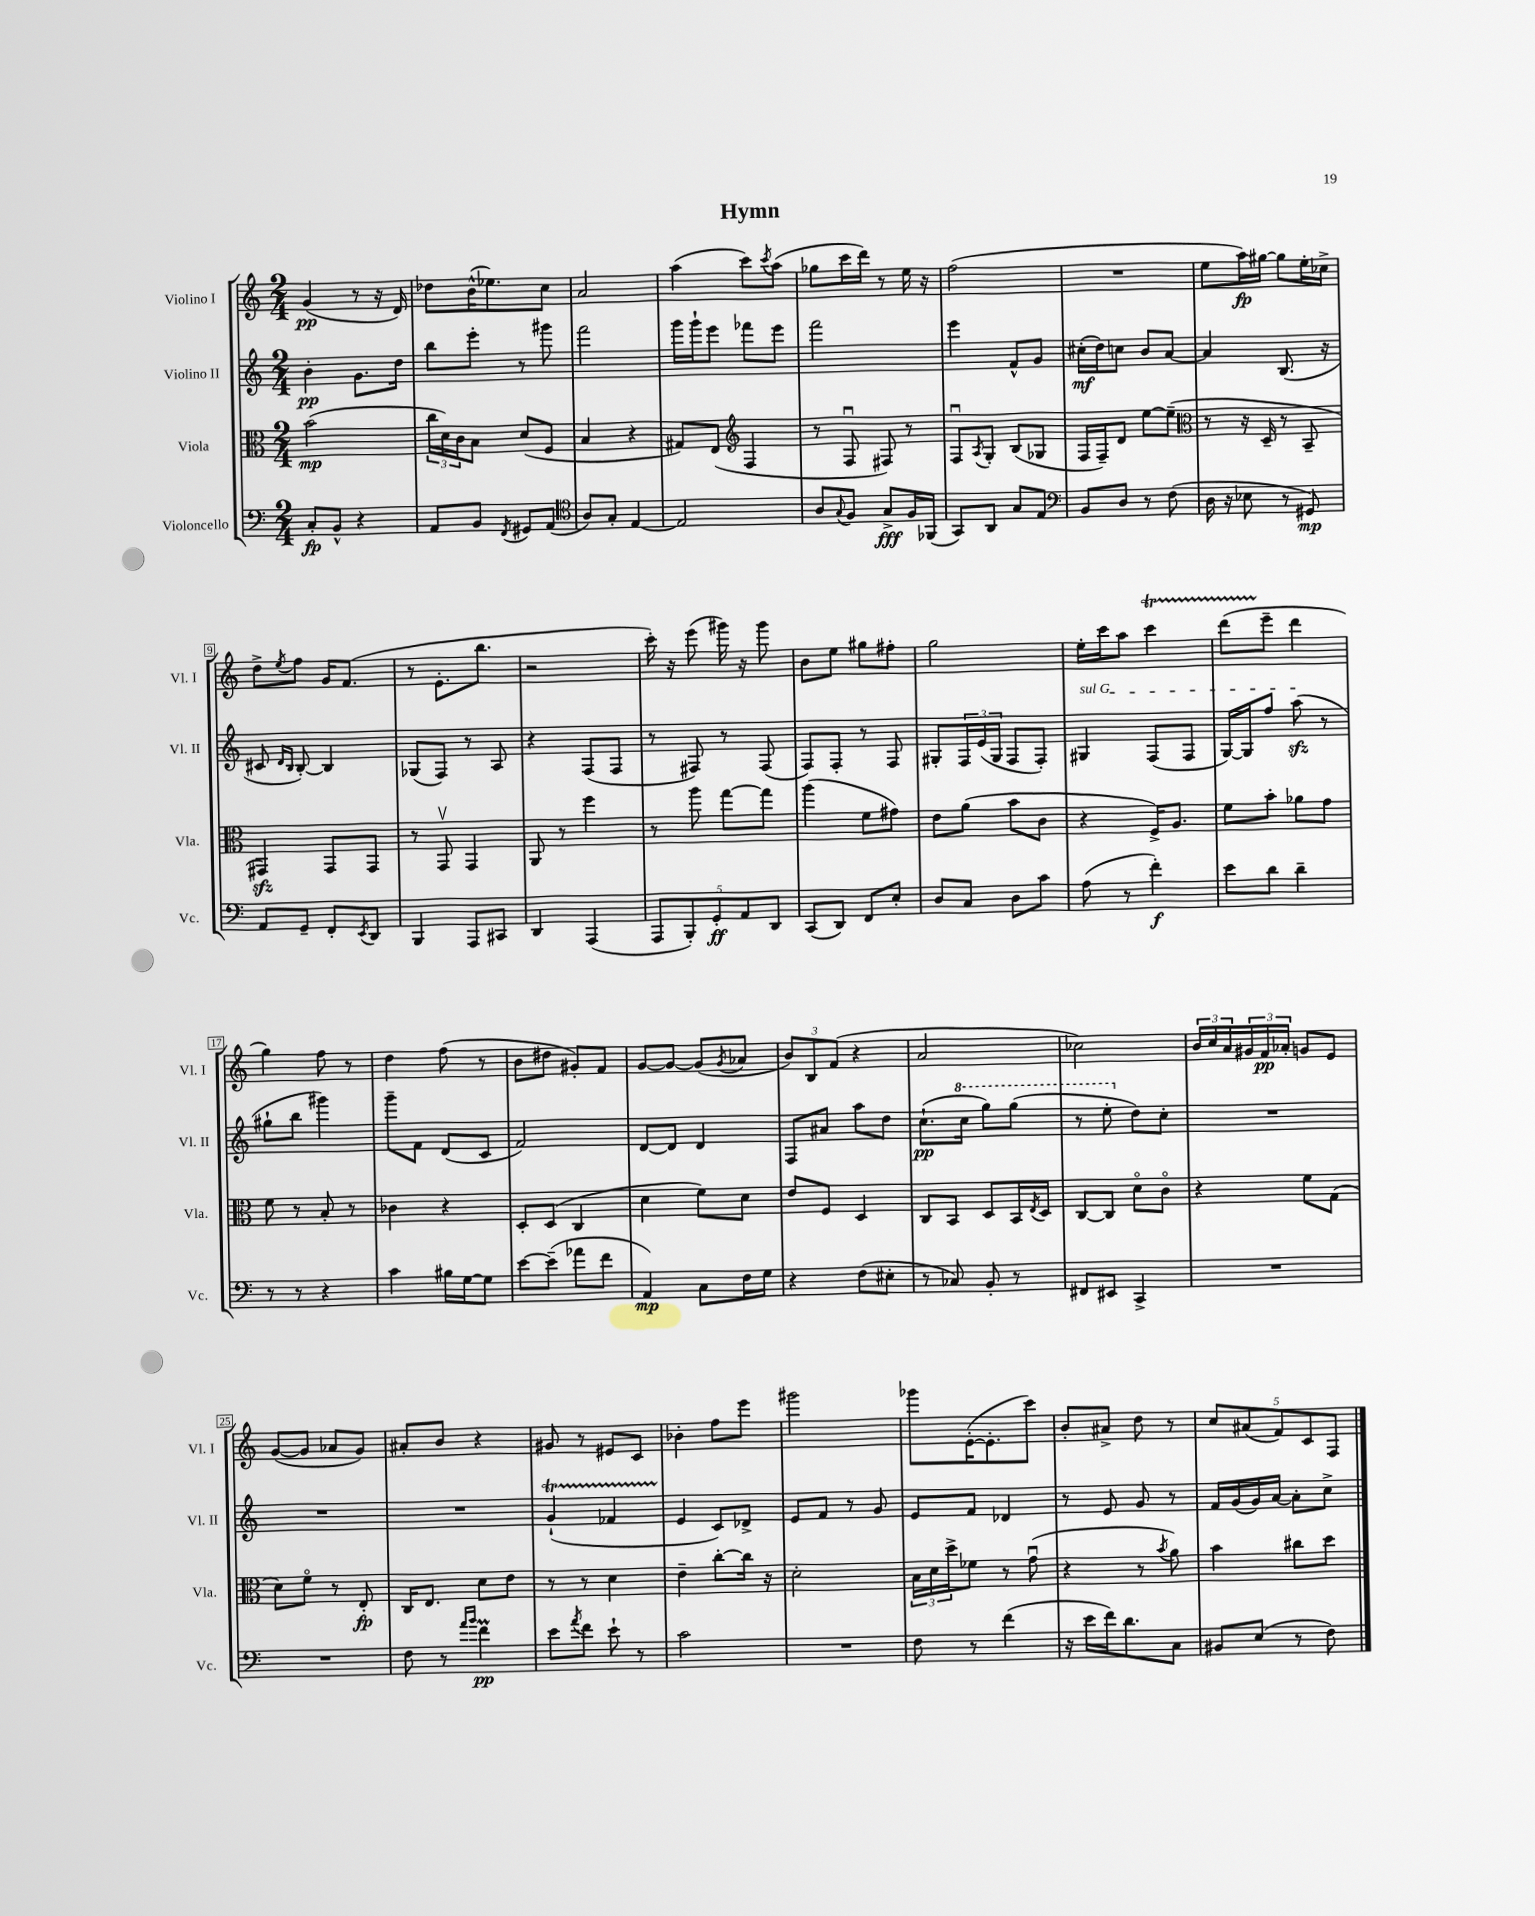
\header { title = "Hymn" }
<<
\new StaffGroup <<
\new Staff = "s0" \with { instrumentName = "Violino I" shortInstrumentName = "Vl. I" } {
    \clef treble \key c \major \numericTimeSignature \time 2/4
    g'4\pp( r8 r16 d'16) |
    des''8 b'16-^( ees''8.) c''8 |
    a'2 |
    a''4( c'''8) \acciaccatura { c'''8 } a''8( |
    ges''8 c'''16 d'''16) r8 e''16 r16 |
    f''2( |
    R2 |
    e''8 a''16\fp) gis''16~ gis''8 e''16-. ces''16-> |
    d''8-> \acciaccatura { e''8 } f''8 g'16 f'8.( |
    r8 e'8.-. b''8. |
    r2 |
    c'''16-.) r16 e'''8( gis'''16) r16 gis'''8 |
    b'8 e''8 gis''8 fis''8-. |
    g''2 |
    e''16-. c'''16 a''8 c'''4\startTrillSpan |
    d'''8( e'''8--\stopTrillSpan d'''4 |
    g''4) f''8 r8 |
    d''4 f''8( r8 |
    b'8 dis''8 gis'8-.) f'8 |
    g'8~ g'8~ g'8( \acciaccatura { g'8 } aes'8 |
    \tuplet 3/2 { b'8) b8 f'8( } r4 |
    a'2 |
    ces''2) |
    \tuplet 3/2 { b'16 c''16 a'16 } \tuplet 3/2 { gis'16 f'16\pp aes'16-. } g'8 e'8 |
    g'8~( g'8 aes'8 g'8) |
    ais'8-. b'8 r4 |
    gis'8 r8 eis'8 c'8 |
    bes'4-. f''8 e'''8 |
    gis'''2 |
    ges'''8 e'16~-.( e'8.-. c'''8) |
    b'8-. ais'8-> d''8 r8 |
    \tuplet 5/4 { c''8 ais'8( f'8) c'8 f8 } \bar "|." |
}
\new Staff = "s1" \with { instrumentName = "Violino II" shortInstrumentName = "Vl. II" } {
    \clef treble \key c \major \numericTimeSignature \time 2/4
    b'4-.\pp g'8. d''16 |
    b''8 e'''8-. r8 gis'''8 |
    f'''2 |
    g'''16 g'''16-! e'''8 fes'''8 e'''8 |
    f'''2 |
    e'''4 f'8-^ g'8 |
    cis''16-.\mf( d''16) c''8 b'8 a'8~ |
    a'4 b8.( r16 |
    cis'8 \grace { d'16 b16 } b8~-.) b4 |
    ges8( f8) r8 a8 |
    r4 f8( f8 |
    r8 fis8) r8 fis8( |
    f8) f8-. r8 f8 |
    gis8-. \tuplet 3/2 { f16 e'16( gis16 } f8 f8-.) |
    \once \override TextSpanner.bound-details.left.text = \markup { \italic "sul G" } gis4\startTextSpan f8( f8 |
    g16~) g16 f''8 a''8\sfz\stopTextSpan( r8 |
    gis''8-! b''8 gis'''4) |
    g'''8-- f'8 d'8( c'8 |
    f'2) |
    d'8~ d'8 d'4 |
    f8 ais'8 a''8 d''8 |
    c''8.-!\pp( \ottava #1 c'''16 g'''8) g'''8( |
    r8 e'''8-. \ottava #0 d''8) c''8-. |
    R2 |
    R2 |
    R2 |
    g'4-!\startTrillSpan( fes'4 |
    e'4\stopTrillSpan c'8) des'8-> |
    e'8 f'8 r8 g'8 |
    e'8 f'8 des'4 |
    r8 e'8 g'8 r8 |
    f'16 g'16( g'16) a'16~ a'8-. c''8-> \bar "|." |
}
\new Staff = "s2" \with { instrumentName = "Viola" shortInstrumentName = "Vla." } {
    \clef alto \key c \major \numericTimeSignature \time 2/4
    b'2\mp( |
    \tuplet 3/2 { c''16 d'16) c'16 } b8 d'8( f8 |
    b4 r4 |
    gis8) e8( \clef treble f4 |
    r8 f8\downbow fis8) r8 |
    f8\downbow \acciaccatura { a8 } g8-. b8( ges8 |
    f16 f16--) d'8 e''8~ e''8--( |
    \clef alto r8 r16 d16-- r8 b,8-- |
    gis,4\sfz) gis,8 gis,8 |
    r8 g,8\upbow g,4 |
    a,8 r8 f''4 |
    r8 a''8 g''8~ g''8 |
    a''4( f'8 gis'8) |
    e'8 a'8( b'8 c'8 |
    r4 f16->) a8. |
    f'8 b'8-. aes'8 g'8 |
    f'8 r8 b8-. r8 |
    ces'4 r4 |
    d8-. d8( c4 |
    d'4 f'8) d'8 |
    e'8 f8 d4 |
    c8 b,8 d8 b,16 \acciaccatura { e8 } d16 |
    c8~ c8 d'8\flageolet c'8\flageolet |
    r4 f'8 g8( |
    d'8) f'8\flageolet r8 e8-.\fp |
    c16 e8. d'8 e'8 |
    r8 r8 d'4 |
    e'4-- c''8~-. c''16 r16 |
    d'2-. |
    \tuplet 3/2 { b16 d'16 d''16-> } fes'8 r8 g'8\downbow( |
    r4 r8 \acciaccatura { b'8 } a'8) |
    b'4 cis''8 d''8 \bar "|." |
}
\new Staff = "s3" \with { instrumentName = "Violoncello" shortInstrumentName = "Vc." } {
    \clef bass \key c \major \numericTimeSignature \time 2/4
    c8-.\fp b,8-^ r4 |
    a,8 b,8 \acciaccatura { f,8 } gis,8 a,8( |
    \clef tenor a8) g8-. e4~ |
    e2 |
    a8 \appoggiatura { g8 } f8 g8->\fff f16 fes,16( |
    g,8) a,8 g8 e8 |
    \clef bass b,8 d8 r8 f8( |
    d16 r16 ees8 r8 gis,8\mp) |
    a,8 g,8-- f,8-. \acciaccatura { e,8 } d,8 |
    b,,4 a,,8 cis,8 |
    d,4 a,,4( |
    \tuplet 5/4 { a,,8 b,,8-.) g,8-.\ff a,8 d,8 } |
    c,8( d,8) f,8 e8-. |
    d8 c8 d8 c'8 |
    a8( r8 f'4-.\f) |
    e'8 d'8 d'4-- |
    r8 r8 r4 |
    c'4 bis16 g16~ g8 |
    e'8~ e'8--( aes'8 f'8 |
    a,4\mp) c8 f16 g16 |
    r4 f8( eis8-. |
    r8 ces8) b,8-. r8 |
    fis,8 eis,8 c,4-> |
    R2 |
    R2 |
    f8 r8 \grace { a'16 b'16 } f'4\prall\pp |
    e'8 \acciaccatura { a'8 } f'8 e'8-! r8 |
    c'2 |
    R2 |
    f8 r8 f'4( |
    r16 e'16 f'16) d'8. c8 |
    bis,8 e8( r8 f8) \bar "|." |
}
>>
>>
\layout { \context { \Score \override BarNumber.stencil = #(make-stencil-boxer 0.1 0.3 ly:text-interface::print) } }
